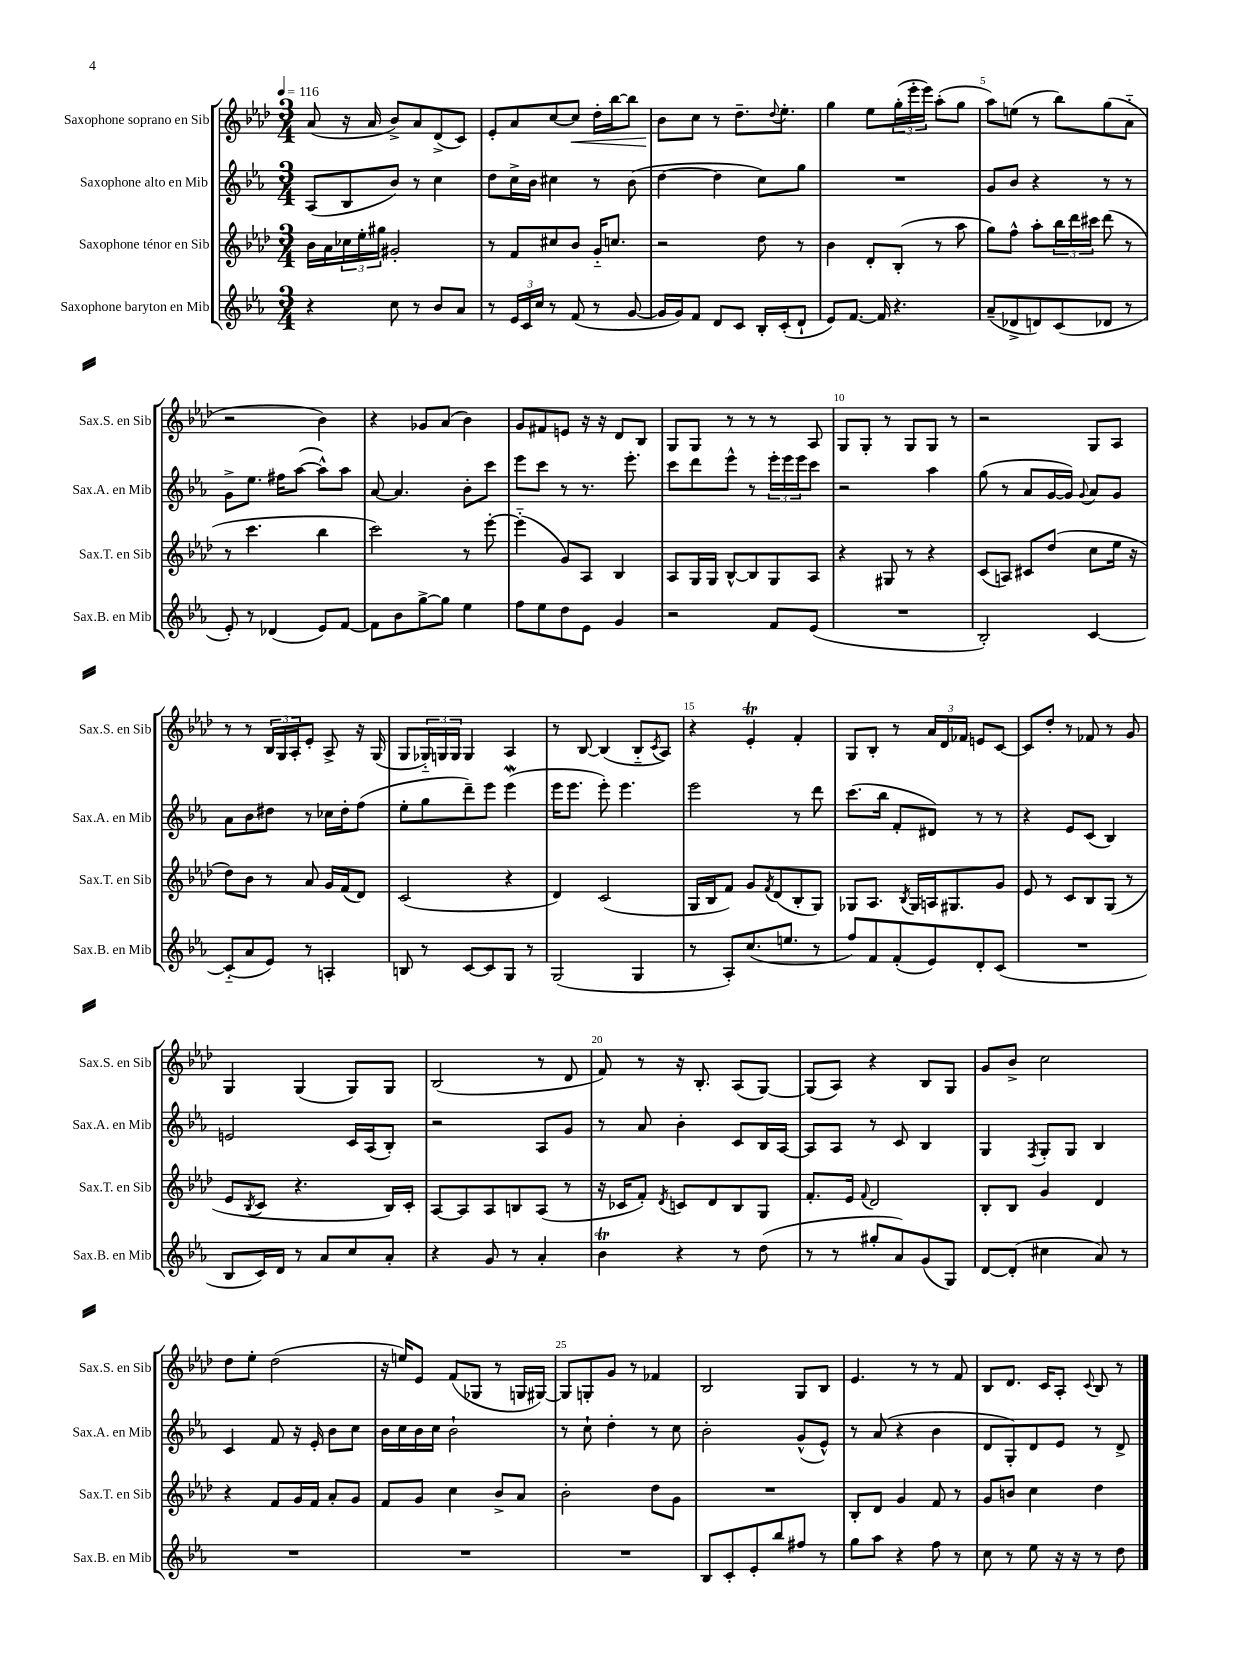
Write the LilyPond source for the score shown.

<<
\new StaffGroup <<
\new Staff = "s0" \with { instrumentName = "Saxophone soprano en Sib" shortInstrumentName = "Sax.S. en Sib" } {
    \clef treble \key aes \major \numericTimeSignature \time 3/4 \tempo 4 = 116
    aes'8( r16 aes'16 bes'8->) aes'8 des'8->( c'8) |
    ees'8-. aes'8 c''8~ c''8\< des''16-. bes''16~ bes''8 |
    bes'8\! c''8 r8 des''8.-- \appoggiatura { des''8 } ees''8.-. |
    g''4 ees''8 \tuplet 3/2 { g''16-.( ees'''16-. ees'''16) } aes''8-.( g''8 |
    aes''8) e''8( r8 bes''8) g''8( aes'8-_ |
    r2 bes'4) |
    r4 ges'8 aes'8( bes'4) |
    g'8 fis'8 e'8 r16 r16 des'8 bes8 |
    g8 g8 r8 r8 r8 aes8 |
    g8 g8-. r8 g8 g8 r8 |
    r2 g8 aes8 |
    r8 r8 \tuplet 3/2 { bes16 g16 aes16-. } ees'8-. aes8-> r16 g16( |
    g8 \tuplet 3/2 { ges16-_) g16 g16 } g4 aes4 |
    r8 bes8~ bes4( bes8-_ \acciaccatura { c'8 } aes8) |
    r4 ees'4-.\trill f'4-. |
    g8 bes8-. r8 \tuplet 3/2 { aes'16 des'16 fes'16 } e'8 c'8~ |
    c'8 des''8-. r8 fes'8 r8 g'8 |
    g4 g4( g8) g8 |
    bes2( r8 des'8 |
    f'8) r8 r16 bes8.-. aes8( g8~) |
    g8( aes8) r4 bes8 g8 |
    g'8 bes'8-> c''2 |
    des''8 ees''8-. des''2( |
    r16 e''16) ees'8 f'8( ges8 r8 g16 gis16~) |
    gis8 g8-. g'8 r8 fes'4 |
    bes2 g8 bes8 |
    ees'4. r8 r8 f'8 |
    bes8 des'8. c'16 aes8-. \appoggiatura { c'8 } bes8 r8 \bar "|." |
}
\new Staff = "s1" \with { instrumentName = "Saxophone alto en Mib" shortInstrumentName = "Sax.A. en Mib" } {
    \clef treble \key ees \major \numericTimeSignature \time 3/4
    aes8( bes8 bes'8) r8 c''4 |
    d''8 c''16-> bes'16 cis''4 r8 bes'8( |
    d''4~ d''4 c''8) g''8 |
    R2. |
    g'8 bes'8 r4 r8 r8 |
    g'8-> ees''8. fis''16 aes''8~( aes''8-^) aes''8 |
    aes'8~ aes'4. bes'8-. c'''8 |
    ees'''8 c'''8 r8 r8. ees'''8.-. |
    c'''8 d'''8 ees'''8-^ r8 \tuplet 3/2 { ees'''16-. ees'''16 ees'''16 } c'''8 |
    r2 aes''4 |
    g''8( r8 aes'8 g'16~ g'16) \appoggiatura { g'8 } aes'8 g'8 |
    aes'8 bes'8 dis''8 r8 ces''16 dis''16-. f''8( |
    ees''8-. g''8 d'''8--) ees'''8 ees'''4\mordent( |
    ees'''16 ees'''8. ees'''8-.) ees'''4. |
    ees'''2 r8 d'''8 |
    c'''8.( bes''16 f'8-. dis'8) r8 r8 |
    r4 ees'8 c'8( bes4) |
    e'2 c'16 aes16( bes8-.) |
    r2 aes8 g'8 |
    r8 aes'8 bes'4-. c'8 bes16 aes16~ |
    aes8 aes8 r8 c'8 bes4 |
    g4 \acciaccatura { f8 } g8-. g8 bes4 |
    c'4 f'8 r16 ees'16-. bes'8 c''8 |
    bes'16 c''16 bes'16 c''16 bes'2-! |
    r8 c''8-! d''4-. r8 c''8 |
    bes'2-. g'8-^( ees'8-^) |
    r8 aes'8( r4 bes'4 |
    d'8 g8-.) d'8 ees'8 r8 d'8-> \bar "|." |
}
\new Staff = "s2" \with { instrumentName = "Saxophone ténor en Sib" shortInstrumentName = "Sax.T. en Sib" } {
    \clef treble \key aes \major \numericTimeSignature \time 3/4
    bes'16 aes'16 \tuplet 3/2 { ces''16 ees''16-. gis''16 } gis'2-. |
    r8 f'8 cis''8 bes'8 g'16-_ c''8. |
    r2 des''8 r8 |
    bes'4 des'8-. bes8-.( r8 aes''8 |
    g''8) f''8-^ aes''8-. \tuplet 3/2 { bes''16 des'''16 cis'''16 } des'''8( r8 |
    r8 c'''4. bes''4 |
    c'''2) r8 ees'''8~-. |
    ees'''4-_( g'8) aes8 bes4 |
    aes8 g16 g16 bes8~-^ bes8 g8 aes8 |
    r4 gis8 r8 r4 |
    c'8( a8) cis'8 des''8( c''8 ees''16 r16 |
    des''8) bes'8 r8 aes'8 g'16 f'16( des'8) |
    c'2( r4 |
    des'4) c'2( |
    g16 bes16 f'8) g'8 \acciaccatura { f'8 } des'8( bes8-. g8) |
    ges8 aes8. \acciaccatura { bes8 } ges16 a16 gis8. g'8 |
    ees'8 r8 c'8 bes8 g8( r8 |
    ees'8 \acciaccatura { bes8 } c'8 r4. bes16) c'16-. |
    aes8~ aes8 aes8 b8 aes8( r8 |
    r16 ces'16 f'8-.) \acciaccatura { des'8 } c'8 des'8 bes8 g8 |
    f'8.-. ees'16 \appoggiatura { f'8 } des'2 |
    bes8-. bes8 g'4 des'4 |
    r4 f'8 g'16 f'16 aes'8-. g'8 |
    f'8 g'8 c''4 bes'8-> aes'8 |
    bes'2-. des''8 g'8 |
    R2. |
    bes8-. des'8 g'4 f'8 r8 |
    g'8 b'8 c''4 des''4 \bar "|." |
}
\new Staff = "s3" \with { instrumentName = "Saxophone baryton en Mib" shortInstrumentName = "Sax.B. en Mib" } {
    \clef treble \key ees \major \numericTimeSignature \time 3/4
    r4 c''8 r8 bes'8 aes'8 |
    r8 \tuplet 3/2 { ees'16 c'16 c''16 } r8 f'8( r8 g'8~ |
    g'16 g'16) f'8 d'8 c'8 bes16-. c'16-.( d'8-! |
    ees'8) f'8.~ f'16 r4. |
    aes'8--( des'8-> d'8) c'8( des'8 r8 |
    ees'8-.) r8 des'4( ees'8) f'8~ |
    f'8 bes'8 g''8~-> g''8 ees''4 |
    f''8 ees''8 d''8 ees'8 g'4 |
    r2 f'8 ees'8( |
    R2. |
    bes2-.) c'4~ |
    c'8-_( aes'8 ees'8) r8 a4-. |
    b8 r8 c'8~ c'8 g8 r8 |
    g2( g4 |
    r8 aes8-.) c''8.( e''8. r8 |
    f''8) f'8 f'8-.( ees'8) d'8-. c'8( |
    R2. |
    bes8 c'16) d'16 r8 aes'8 c''8 aes'8-. |
    r4 g'8 r8 aes'4-. |
    bes'4\trill r4 r8 d''8( |
    r8 r8 gis''8-. aes'8) g'8( g8) |
    d'8~ d'8-.( cis''4 aes'8) r8 |
    R2. |
    R2. |
    R2. |
    bes8 c'8-. ees'8-. bes''8 fis''8 r8 |
    g''8 aes''8 r4 f''8 r8 |
    c''8 r8 ees''8 r16 r16 r8 d''8 \bar "|." |
}
>>
>>
\layout { \context { \Score \override BarNumber.break-visibility = ##(#f #t #t) barNumberVisibility = #(every-nth-bar-number-visible 5) } }
